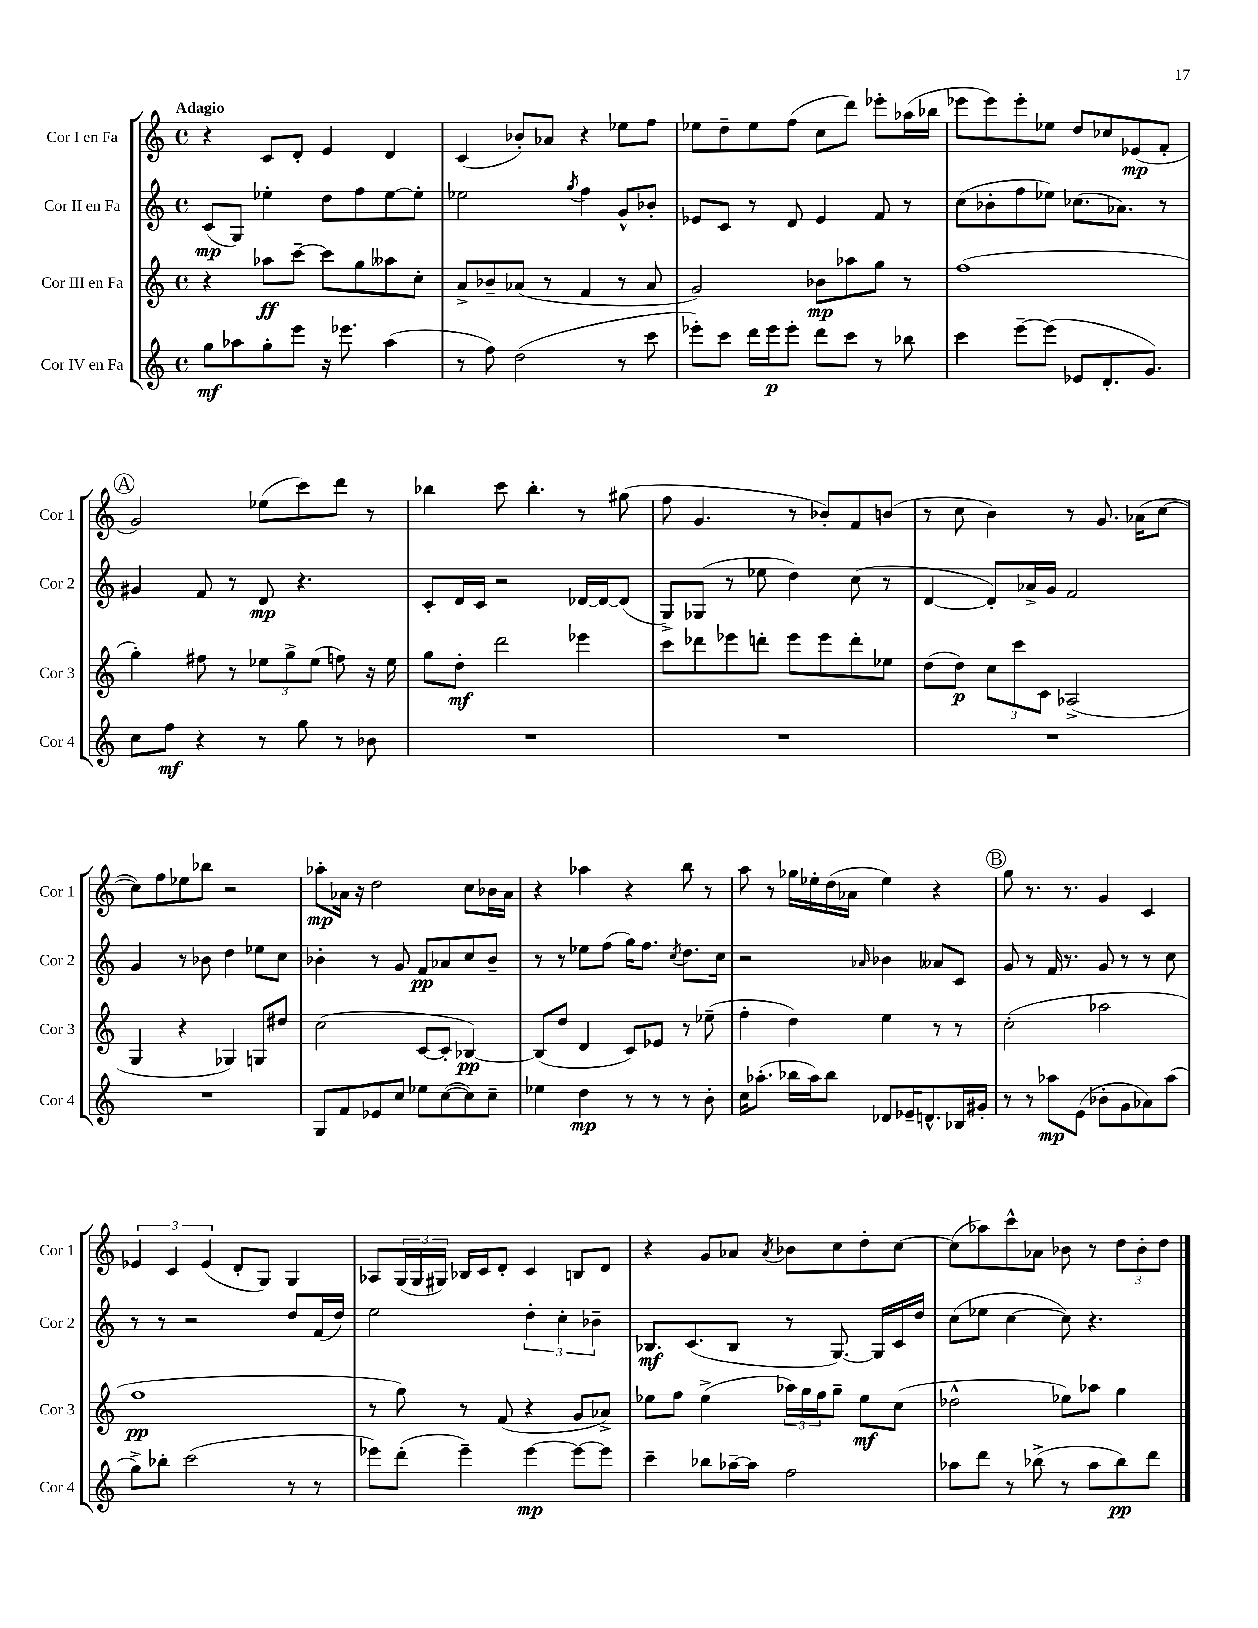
<<
\new StaffGroup <<
\new Staff = "s0" \with { instrumentName = "Cor I en Fa" shortInstrumentName = "Cor 1" } {
    \clef treble \key c \major \defaultTimeSignature \time 4/4 \tempo "Adagio"
    r4 c'8 d'8-. e'4 d'4 |
    c'4( bes'8-.) aes'8 r4 ees''8 f''8 |
    ees''8 d''8-- ees''8 f''8( c''8 d'''8) ees'''8-. aes''16( bes''16 |
    ees'''8 ees'''8) ees'''8-. ees''8 d''8 ces''8 ees'8\mp( f'8-. |
    \mark \markup { \circle "A" } g'2) ees''8( c'''8) d'''8 r8 |
    bes''4 c'''8 bes''4.-. r8 gis''8( |
    f''8 g'4. r8 bes'8-.) f'8 b'8( |
    r8 c''8 b'4) r8 g'8. aes'16( c''8~ |
    c''8) f''8 ees''8 bes''8 r2 |
    aes''8-.\mp aes'16 r16 d''2 c''8 bes'16 aes'16 |
    r4 aes''4 r4 b''8 r8 |
    a''8 r8 ges''16 ees''16-. d''16( aes'16 ees''4) r4 |
    \mark \markup { \circle "B" } g''8 r8. r8. g'4 c'4 |
    \tuplet 3/2 { ees'4 c'4 ees'4( } d'8-. g8) g4 |
    aes8 \tuplet 3/2 { g16( g16 gis16) } bes16 c'16 d'8-. c'4 b8 d'8 |
    r4 g'8 aes'8 \acciaccatura { aes'8 } bes'8 c''8 d''8-. c''8~ |
    c''8( aes''8) c'''8-^ aes'8 bes'8 r8 \tuplet 3/2 { d''8 bes'8-. d''8 } \bar "|." |
}
\new Staff = "s1" \with { instrumentName = "Cor II en Fa" shortInstrumentName = "Cor 2" } {
    \clef treble \key c \major \defaultTimeSignature \time 4/4
    c'8\mp( g8) ees''4-. d''8 f''8 ees''8~ ees''8-. |
    ees''2 \acciaccatura { g''8 } f''4 g'8-^ bes'8-. |
    ees'8 c'8 r8 d'8 ees'4 f'8 r8 |
    c''8( bes'8-. f''8 ees''8) ces''8.( aes'8.) r8 |
    \mark \markup { \circle "A" } gis'4 f'8 r8 d'8\mp r4. |
    c'8-. d'16 c'16 r2 des'16~ des'16~ des'8( |
    g8->) ges8( r8 ees''8 d''4) c''8( r8 |
    d'4~ d'8-.) aes'16-> g'16 f'2 |
    g'4 r8 bes'8 d''4 ees''8 c''8 |
    bes'4-. r8 g'8 f'8\pp aes'8 c''8 bes'8-- |
    r8 r8 ees''8 f''8( g''16) f''8. \acciaccatura { c''8 } d''8. c''16 |
    r2 \grace { aes'16 } bes'4 aeses'8 c'8 |
    \mark \markup { \circle "B" } g'8 r8 f'16 r8. g'8 r8 r8 c''8 |
    r8 r8 r2 d''8 f'16( d''16) |
    e''2 \tuplet 3/2 { d''4-. c''4-. bes'4-- } |
    bes8.\mf c'8.( bes8 r8 g8.~) g16 c'16 d''16 |
    c''8( ees''8 c''4~ c''8) r4. \bar "|." |
}
\new Staff = "s2" \with { instrumentName = "Cor III en Fa" shortInstrumentName = "Cor 3" } {
    \clef treble \key c \major \defaultTimeSignature \time 4/4
    r4 aes''8\ff c'''8~-- c'''8 g''8 aeses''8 c''8-. |
    a'8-> bes'8-- aes'8( r8 f'4 r8 aes'8 |
    g'2) bes'8\mp aes''8 g''8 r8 |
    f''1( |
    \mark \markup { \circle "A" } g''4-.) fis''8 r8 \tuplet 3/2 { ees''8 g''8-> ees''8( } f''8) r16 ees''16 |
    g''8 d''8-.\mf d'''2 ees'''4 |
    c'''8 des'''8 ees'''8 d'''8-. ees'''8 ees'''8 d'''8-. ees''8 |
    d''8( d''8\p) \tuplet 3/2 { c''8 c'''8 c'8 } aes2->( |
    g4 r4 ges4) g8 dis''8 |
    c''2( c'8~ c'8-. bes4~\pp) |
    bes8( d''8 d'4 c'8) ees'8 r8 ees''8--( |
    f''4-. d''4) e''4 r8 r8 |
    \mark \markup { \circle "B" } c''2-.( aes''2 |
    f''1\pp |
    r8 g''8) r8 f'8( r4 g'8 aes'8->) |
    ees''8 f''8 ees''4->( \tuplet 3/2 { aes''16) g''16 f''16 } g''8-- ees''8\mf c''8( |
    des''2-^ ees''8) aes''8 g''4 \bar "|." |
}
\new Staff = "s3" \with { instrumentName = "Cor IV en Fa" shortInstrumentName = "Cor 4" } {
    \clef treble \key c \major \defaultTimeSignature \time 4/4
    g''8\mf aes''8 g''8-. e'''8 r16 ees'''8. aes''4( |
    r8 f''8) d''2( r8 c'''8 |
    ees'''8-.) c'''8 d'''16 ees'''16\p ees'''8-. d'''8 c'''8 r8 bes''8 |
    c'''4 e'''8~-- e'''8( ees'8 d'8.-. g'8.) |
    \mark \markup { \circle "A" } c''8 f''8\mf r4 r8 g''8 r8 bes'8 |
    R1 |
    R1 |
    R1 |
    R1 |
    g8 f'8 ees'8 c''8 ees''8 c''8~( c''8) c''8-- |
    ees''4 d''4\mp r8 r8 r8 b'8-. |
    c''16 aes''8.-.( bes''16 aes''16) bes''8 des'8 ees'16-- d'8.-^ bes16 gis'16-. |
    \mark \markup { \circle "B" } r8 r8 aes''8\mp e'8( bes'8-. g'8 aes'8) aes''8( |
    g''8->) bes''8-. c'''2( r8 r8 |
    ees'''8) d'''8-.( ees'''4--) ees'''4~\mp ees'''8~ ees'''8 |
    c'''4-- bes''8 aes''16~-- aes''16 f''2 |
    aes''8 d'''8 r8 bes''8->( r8 aes''8 bes''8\pp) d'''8 \bar "|." |
}
>>
>>
\layout { \context { \Score \remove "Bar_number_engraver" } }
